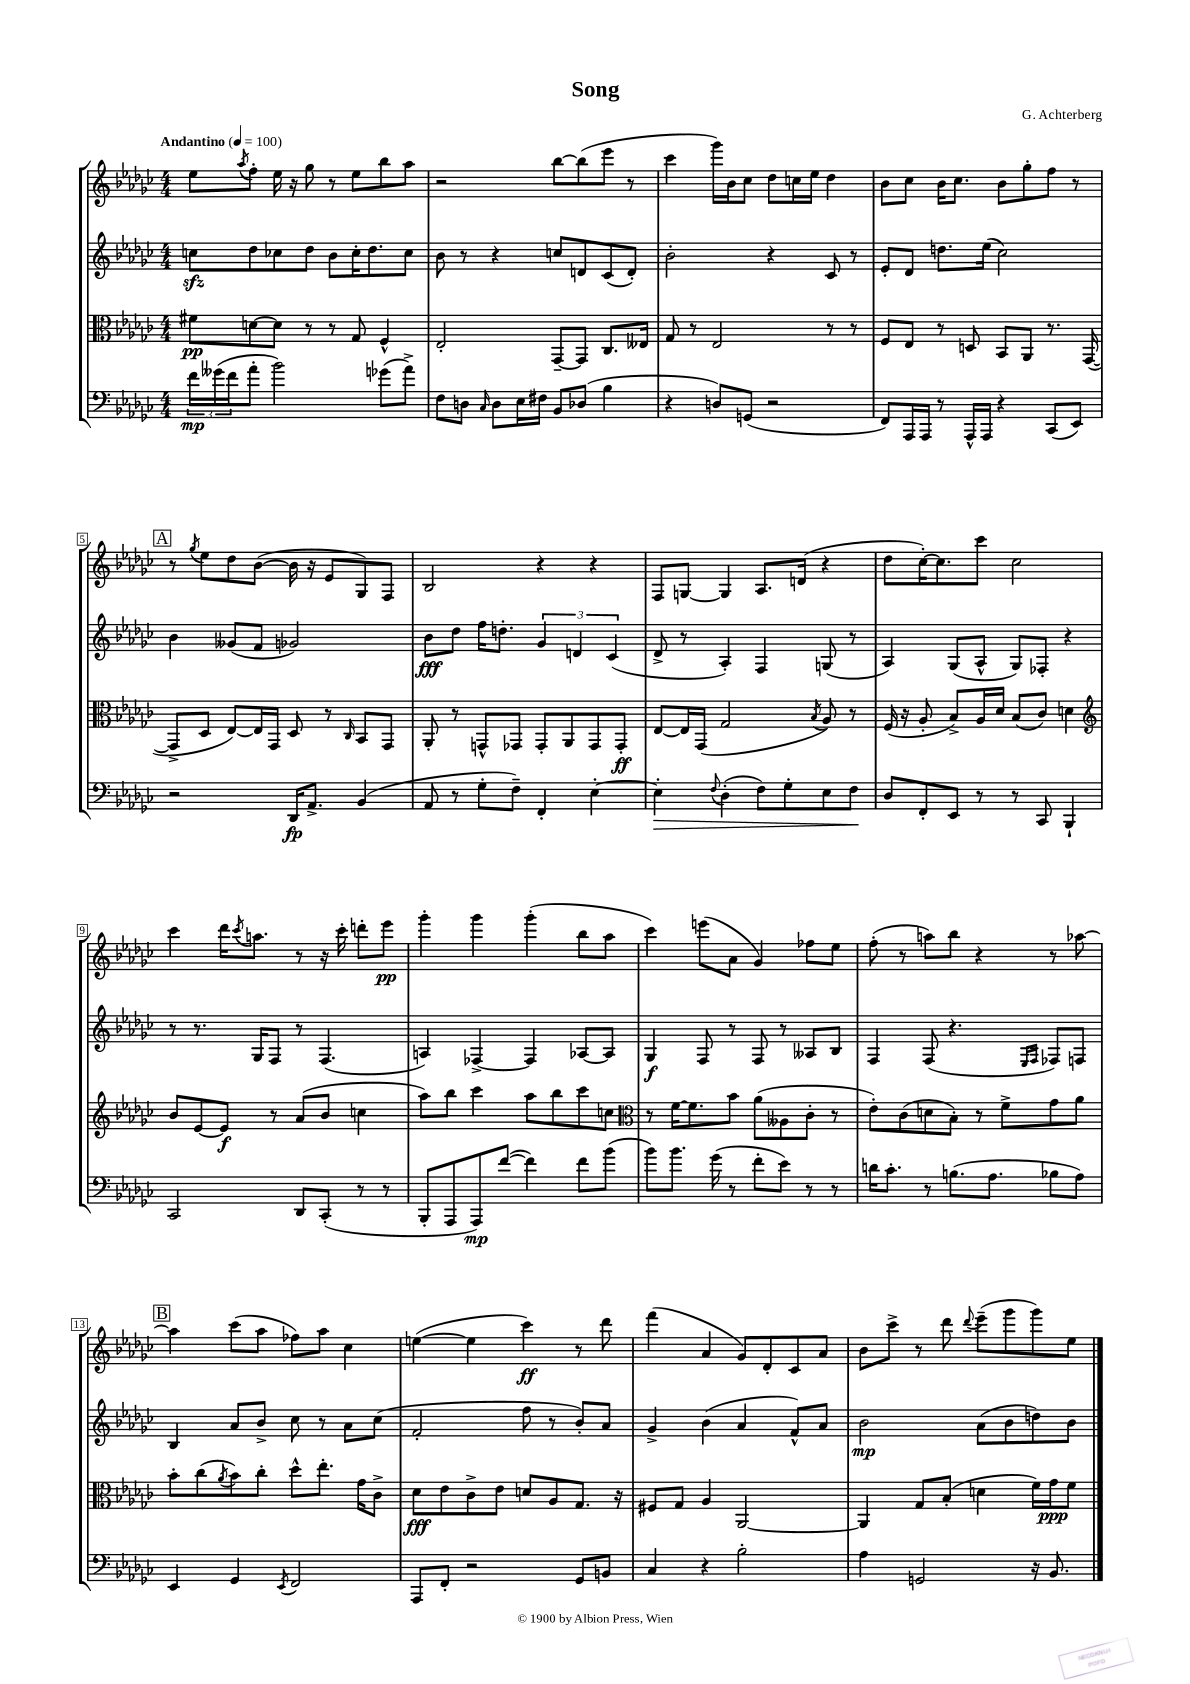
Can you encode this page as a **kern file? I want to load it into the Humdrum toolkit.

**kern	**kern	**kern	**kern
*staff4	*staff3	*staff2	*staff1
*clefF4	*clefC3	*clefG2	*clefG2
*k[b-e-a-d-g-c-]	*k[b-e-a-d-g-c-]	*k[b-e-a-d-g-c-]	*k[b-e-a-d-g-c-]
*M4/4	*M4/4	*M4/4	*M4/4
*MM100	*MM100	*MM100	*MM100
24f	8f#	8cc	8ee-
(24g--	.	.	.
24f	.	.	.
.	.	.	8qaa-
8a-'	[8d	8dd-	8ff'
2b-)	8d]	8cc-	16ee-
.	.	.	16r
.	8r	8dd-	8gg-
.	8r	8b-	8r
.	8G-	16cc-'	8ee-
.	.	8.dd-	.
(8g-	4F^^	.	8bb-
8a-^)	.	8cc-	8aa-
=	=	=	=
8F	2E-'	8b-	2r
8D	.	8r	.
16qqC-	.	.	.
8D	.	4r	.
16E-	.	.	.
16F#	.	.	.
8BB-	[8GG-~	8cc	[8bb-
(8D-	8GG-]	8d	(8bb-]
4B-	8.C-	(8c-	8eee-
.	.	8d')	8r
.	16E--	.	.
=	=	=	=
4r	8G-	2b-'	4ccc-
.	8r	.	.
8D)	2E-	.	16ggg-)
.	.	.	16b-
(8GG	.	.	8cc-
2r	.	4r	8dd-
.	.	.	16cc
.	.	.	16ee-
.	8r	8c-	4dd-
.	8r	8r	.
=	=	=	=
8FF)	8F	8e-'	8b-
16AAA-	8E-	8d-	8cc-
16AAA-	.	.	.
8r	8r	8.dd	16b-
.	.	.	8.cc-
16AAA-^^	8D	.	.
16AAA-	.	(16ee-	.
4r	8BB-	2cc-)	8b-
.	8AA-	.	8gg-'
(8CC-	8.r	.	8ff
8EE-)	.	.	8r
.	([16GG-	.	.
=	=	=	=
2r	8GG-^]	4b-	8r
.	.	.	8qgg-
.	8D-	.	8ee-
.	[8E-)	(8g--	8dd-
.	16E-]	8f	([8b-
.	16GG-	.	.
16DD-	8D-	2g-)	16b-]
8.AA-^	.	.	16r
.	8r	.	8e-
.	16qqC-	.	.
(4BB-	8BB-	.	8G-)
.	8GG-	.	8F
=	=	=	=
8AA-	8AA-'	8b-	2B-
8r	8r	8dd-	.
8G-'	8GG^^	16ff	.
.	.	8.dd'	.
8F~)	8GG-	.	.
4FF'	8GG-'	6g-	4r
.	8AA-	.	.
.	.	6d	.
[4E-'	8GG-	.	4r
.	.	(6c-	.
.	8GG-'	.	.
=	=	=	=
4E-']	[8E-	8d-^	8F
.	16E-]	8r	[8G
.	(16GG-	.	.
8qqF	.	.	.
(4D-'	2G-	4A-')	4G]
8F)	.	4F	8.A-
8G-'	.	.	.
.	.	.	(16d
.	8qB-	.	.
8E-	8A-)	(8G	4r
8F	8r	8r	.
=	=	=	=
8D-	(16F	4A-)	8dd-
.	16r	.	.
8FF'	8A-'	.	[16cc-')
.	.	.	8.cc-]
8EE-	8B-^)	(8G-	.
8r	16A-	8A-^^	8ccc-
.	16d-	.	.
8r	(8B-	8G-)	2cc-
8CC-	8c-)	8F-'	.
4BBB-`	4d	4r	.
=	=	=	=
*	*clefG2	*	*
2CC-	8b-	8r	4ccc-
.	[8e-	8.r	.
.	8e-]	.	16ddd-
.	.	.	8qccc-
.	.	16G-	8.aa
.	8r	8F	.
8DD-	(8a-	8r	8r
(8CC-'	8b-	(4.F	16r
.	.	.	16ccc-'
8r	4cc	.	8ddd'
8r	.	.	8eee-
=	=	=	=
8BBB-'	8aa-)	4A)	4ggg-'
8AAA-	8bb-	.	.
8AAA-)	4ccc-	[4F-^	4ggg-
([8f	.	.	.
4f])	8aa-	4F-]	(4ggg-'
.	8bb-	.	.
8f	8ccc-	[8A-	8bb-
(8b-	8cc	8A-]	8aa-
=	=	=	=
*	*clefC3	*	*
8b-)	8r	4G-	4ccc-)
8.b-	[16f	.	.
.	8.f]	.	.
.	.	8F	(8eee
(16g-	.	.	.
8r	8b-	8r	8a-
8f'	(8a-	8F	4g-)
8e-)	8A--	8r	.
8r	8c-'	8A--	8ff-
8r	8r	8B-	8ee-
=	=	=	=
16d	8e-')	4F	(8ff'
8.c-'	.	.	.
.	(8c-	.	8r
8r	8d	(8F	8aa)
(8.B	8B-')	4.r	8bb-
.	8r	.	4r
8.A-	.	.	.
.	8f^	.	.
.	.	16qqE-	.
.	.	16qqF	.
8B-	8g-	8F-)	8r
8A-)	8a-	8F	[8aa-
=	=	=	=
4EE-	8b-'	4B-	4aa-]
.	(8cc-	.	.
.	8qa-	.	.
4GG-	8b-)	8a-	(8ccc-
.	8cc-'	8b-^	8aa-
8qEE-	.	.	.
2FF	8dd-^^	8cc-	8ff-)
.	8.ee-'	8r	8aa-
.	.	8a-	4cc-
.	16g-	.	.
.	8c-^	(8cc-	.
=	=	=	=
8AAA-	8d-	2f'	([4ee
8FF'	8e-	.	.
2r	8c-^	.	4ee]
.	8e-	.	.
.	8d	8ff	4ccc-)
.	8A-	8r	.
8GG-	8.G-	8b-')	8r
8BB	.	8a-	8ddd-
.	16r	.	.
=	=	=	=
4C-	8F#	4g-^	(4fff
.	8G-	.	.
4r	4A-	(4b-	4a-
2B-'	[2AA-	4a-	8g-)
.	.	.	8d-'
.	.	8f^^)	8c-
.	.	8a-	8a-
=	=	=	=
4A-	4AA-]	2b-	8b-
.	.	.	8ccc-^
2GG	8G-	.	8r
.	(8B-'	.	8ddd-
.	.	.	8qqddd-
.	4d	(8a-	(8eee-~
.	.	8b-	8ggg-
16r	16f)	8dd)	8ggg-)
8.BB-	16g-	.	.
.	8f	8b-	8ee-
==	==	==	==
*-	*-	*-	*-
